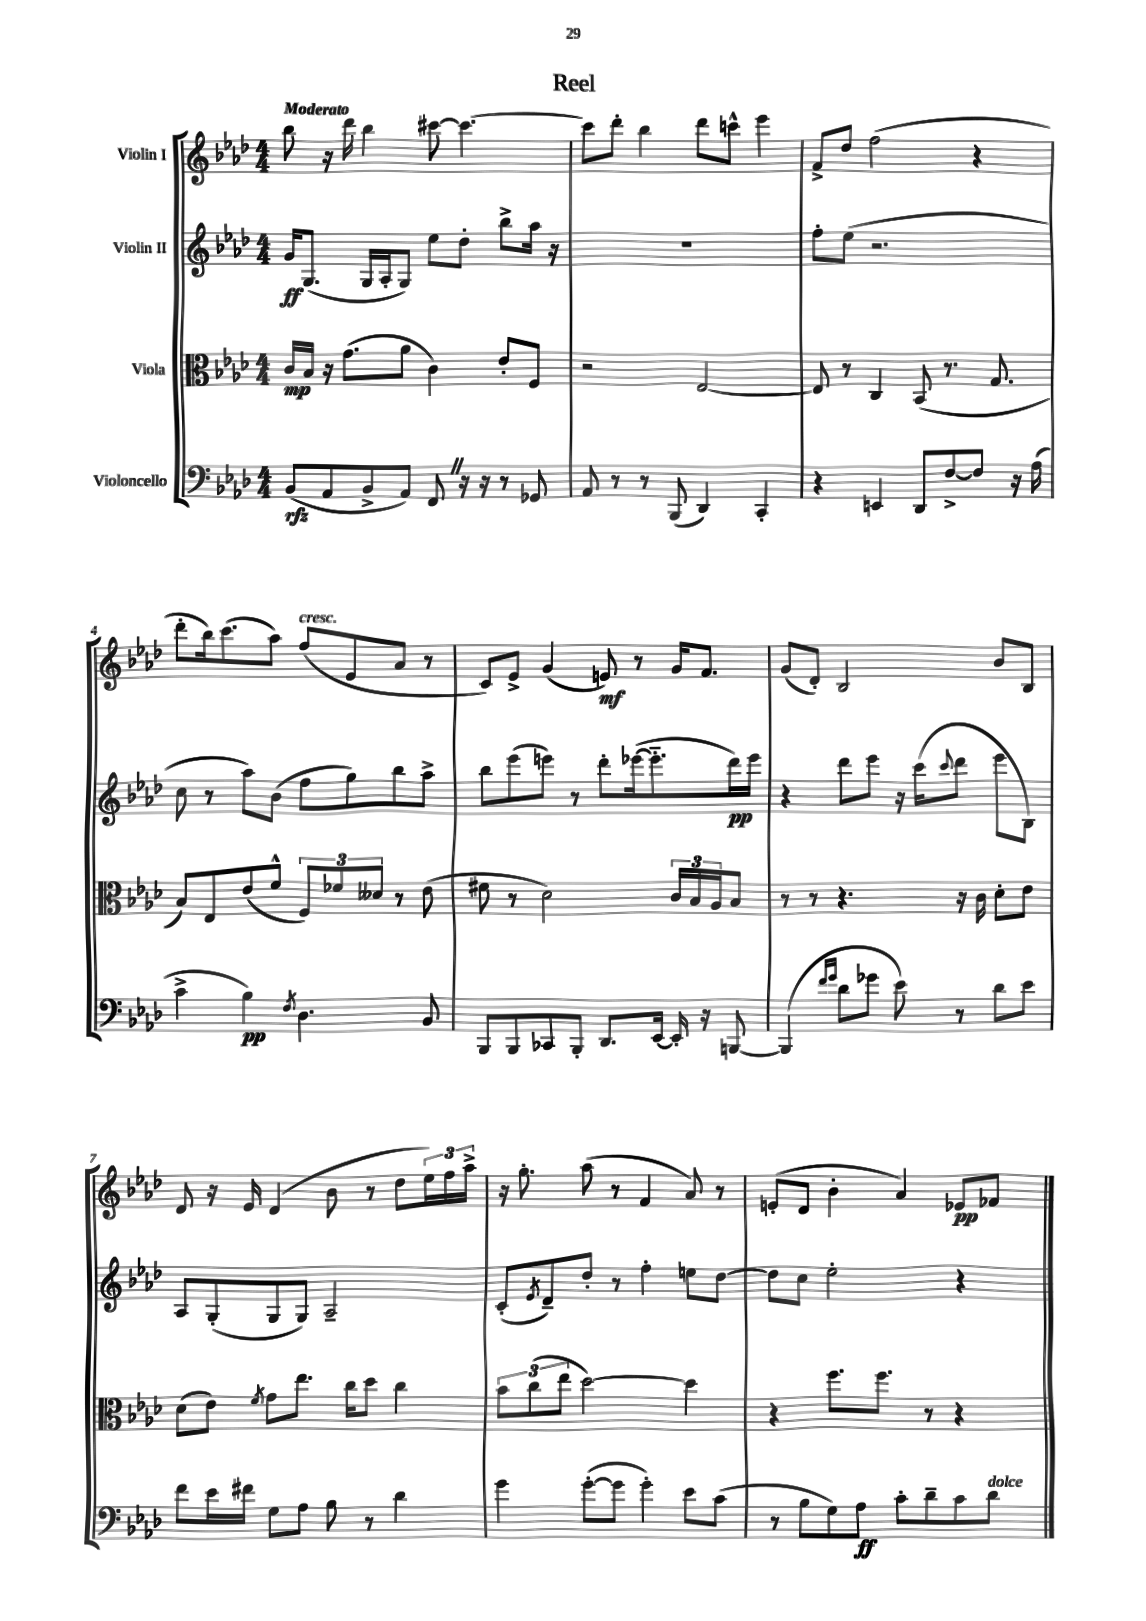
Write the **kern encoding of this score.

**kern	**dynam	**kern	**dynam	**kern	**dynam	**kern	**dynam
*part4	*part4	*part3	*part3	*part2	*part2	*part1	*part1
*staff4	*staff4	*staff3	*staff3	*staff2	*staff2	*staff1	*staff1
*I"Violoncello	*	*I"Viola	*	*I"Violin II	*	*I"Violin I	*
*clefF4	*	*clefC3	*	*clefG2	*	*clefG2	*
*k[b-e-a-d-]	*	*k[b-e-a-d-]	*	*k[b-e-a-d-]	*	*k[b-e-a-d-]	*
*M4/4	*	*M4/4	*	*M4/4	*	*M4/4	*
=1	=1	=1	=1	=1	=1	=1	=1
!	!	!	!	!	!	!LO:TX:a:B:t=Moderato	!
(8BB-/L	rfz	16c/LL	mp	16g/KL	ff	8bb-\	.
.	.	16B-/JJ	.	(8.G/J	.	.	.
8AA-/	.	16r	.	.	.	16r	.
.	.	(8.g\L	.	.	.	16ddd-\	.
8BB-^/	.	.	.	16G/LL	.	4bb-\	.
.	.	.	.	16A-'/J	.	.	.
8AA-/J)	.	8a-\J	.	8G/J)	.	.	.
8FFZ/	.	4c\)	.	8ee-\L	.	[8ccc#X\	.
16r	.	.	.	8dd-'\J	.	4.ccc#\_	.
16r	.	.	.	.	.	.	.
8r	.	8e-'/L	.	8bb-^\L	.	.	.
8GG-X/	.	8F/J	.	16aa-\Jk	.	.	.
.	.	.	.	16r	.	.	.
=2	=2	=2	=2	=2	=2	=2	=2
8AA-/	.	2r	.	1r	.	8ccc#\L]	.
8r	.	.	.	.	.	8ddd-'\J	.
8r	.	.	.	.	.	4bb-\	.
(8BBB-/	.	.	.	.	.	.	.
4DD-/)	.	[2E-/	.	.	.	8ddd-\L	.
.	.	.	.	.	.	8cccn^^\J	.
4CC'/	.	.	.	.	.	4eee-\	.
=3	=3	=3	=3	=3	=3	=3	=3
4r	.	8E-/]	.	8ff'\L	.	8f^/L	.
.	.	8r	.	(8ee-\J	.	8dd-/J	.
4EEn/	.	4C/	.	2.r	.	(2ff\	.
8DD-/L	.	(8BB-/	.	.	.	.	.
[8F^/	.	8.r	.	.	.	.	.
8F/J]	.	.	.	.	.	4r	.
.	.	8.G/	.	.	.	.	.
16r	.	.	.	.	.	.	.
(16A-\	.	.	.	.	.	.	.
!!LO:LB:g=z
=4	=4	=4	=4	=4	=4	=4	=4
4c^\	.	8B-/L)	.	8cc\	.	8ddd-'\L	.
.	.	8E-/	.	8r	.	16bb-\k)	.
.	.	.	.	.	.	(8.ccc\	.
4B-\)	pp	(8e-/	.	8aa-\L)	.	.	.
.	.	8f^^/J	.	(8b-\J	.	8aa-\J)	.
8qF/	.	.	.	.	.	.	.
!	!	!	!	!	!	!LO:TX:a:i:t=cresc.	!
4.D-\	.	12F/L)	.	8ff\L	.	(8ff/L	.
.	.	12f-X/	.	.	.	.	.
.	.	.	.	8gg\)	.	8e-/	.
.	.	12d--X/J	.	.	.	.	.
.	.	8r	.	8bb-\	.	8a-/J	.
8BB-/	.	(8e-\	.	8aa-^\J	.	8r	.
=5	=5	=5	=5	=5	=5	=5	=5
8BBB-/L	.	8f#X\	.	8bb-\L	.	8c/L)	.
8BBB-/	.	8r	.	(8eee-\	.	8e-^/J	.
8CC-X/	.	2d-\)	.	8eeen\J)	.	(4g/	.
8BBB-'/J	.	.	.	8r	.	.	.
8.DD-/L	.	.	.	8ddd-'\L	.	8en/)	mf
.	.	.	.	([16eee-X\k	.	8r	.
[16EE-/Jk	.	.	.	8.eee-\]	.	.	.
16EE-'/]	.	24c/LL	.	.	.	16g/KL	.
.	.	24B-/	.	.	.	.	.
16r	.	.	.	.	.	8.f/J	.
.	.	24A-/J	.	.	.	.	.
[8BBBn/	.	8B-/J	.	16ddd-\L)	pp	.	.
.	.	.	.	16eee-\JJ	.	.	.
=6	=6	=6	=6	=6	=6	=6	=6
(4BBB/]	.	8r	.	4r	.	(8g/L	.
.	.	8r	.	.	.	8d-'/J)	.
16qqf/LL	.	.	.	.	.	.	.
16qqg/JJ	.	.	.	.	.	.	.
8d-\L	.	4.r	.	8ddd-\L	.	2B-/	.
8g-X\J	.	.	.	8eee-\J	.	.	.
8e-\)	.	.	.	16r	.	.	.
.	.	.	.	(16ccc\KL	.	.	.
.	.	.	.	8qqccc/	.	.	.
8r	.	16r	.	8ddd-\J	.	.	.
.	.	16c\	.	.	.	.	.
8d-\L	.	8d-'\L	.	8eee-\L	.	8b-/L	.
8e-\J	.	8e-\J	.	8B-\J)	.	8B-/J	.
!!LO:LB:g=z
=7	=7	=7	=7	=7	=7	=7	=7
8f\L	.	(8d-\L	.	8A-/L	.	8d-/	.
16e-\L	.	8e-\J)	.	(8G'/	.	16r	.
16f#X\JJ	.	.	.	.	.	16e-/	.
.	.	8qf/	.	.	.	.	.
8G\L	.	8g\L	.	8G/	.	(4d-/	.
8A-\J	.	8.ee-\J	.	8G/J)	.	.	.
8B-\	.	.	.	2A-~/	.	8b-\	.
.	.	16cc\KL	.	.	.	.	.
8r	.	8dd-\J	.	.	.	8r	.
4d-\	.	4cc\	.	.	.	8dd-\L	.
.	.	.	.	.	.	24ee-\L)	.
.	.	.	.	.	.	24ff\	.
.	.	.	.	.	.	24aa-^\JJ	.
=8	=8	=8	=8	=8	=8	=8	=8
4g\	.	12b-\L	.	(8c'/L	.	16r	.
.	.	.	.	.	.	8.gg'\	.
.	.	(12cc\	.	.	.	.	.
.	.	.	.	8qe-/	.	.	.
.	.	.	.	8d-~/)	.	.	.
.	.	12ee-\J	.	.	.	.	.
([8g'\L	.	[2dd-\)	.	8dd-'/J	.	(8aa-\	.
8g\J]	.	.	.	8r	.	8r	.
4g'\)	.	.	.	4ff'\	.	4f/	.
8e-\L	.	4dd-\]	.	8een\L	.	8a-/)	.
(8c\J	.	.	.	[8dd-\J	.	8r	.
=9	=9	=9	=9	=9	=9	=9	=9
8r	.	4r	.	8dd-\L]	.	(8en'/L	.
8B-\L	.	.	.	8cc\J	.	8d-/J	.
8G\)	.	8.ff\L	.	2ee-'\	.	4b-'\	.
8A-\J	ff	.	.	.	.	.	.
.	.	8.ff\J	.	.	.	.	.
8c'\L	.	.	.	.	.	4a-/)	.
8d-~\	.	8r	.	.	.	.	.
8c\	.	4r	.	4r	.	8e-X/L	pp
!LO:TX:a:i:t=dolce	!	!	!	!	!	!	!
8d-\J	.	.	.	.	.	8f-X/J	.
==	==	==	==	==	==	==	==
*-	*-	*-	*-	*-	*-	*-	*-
